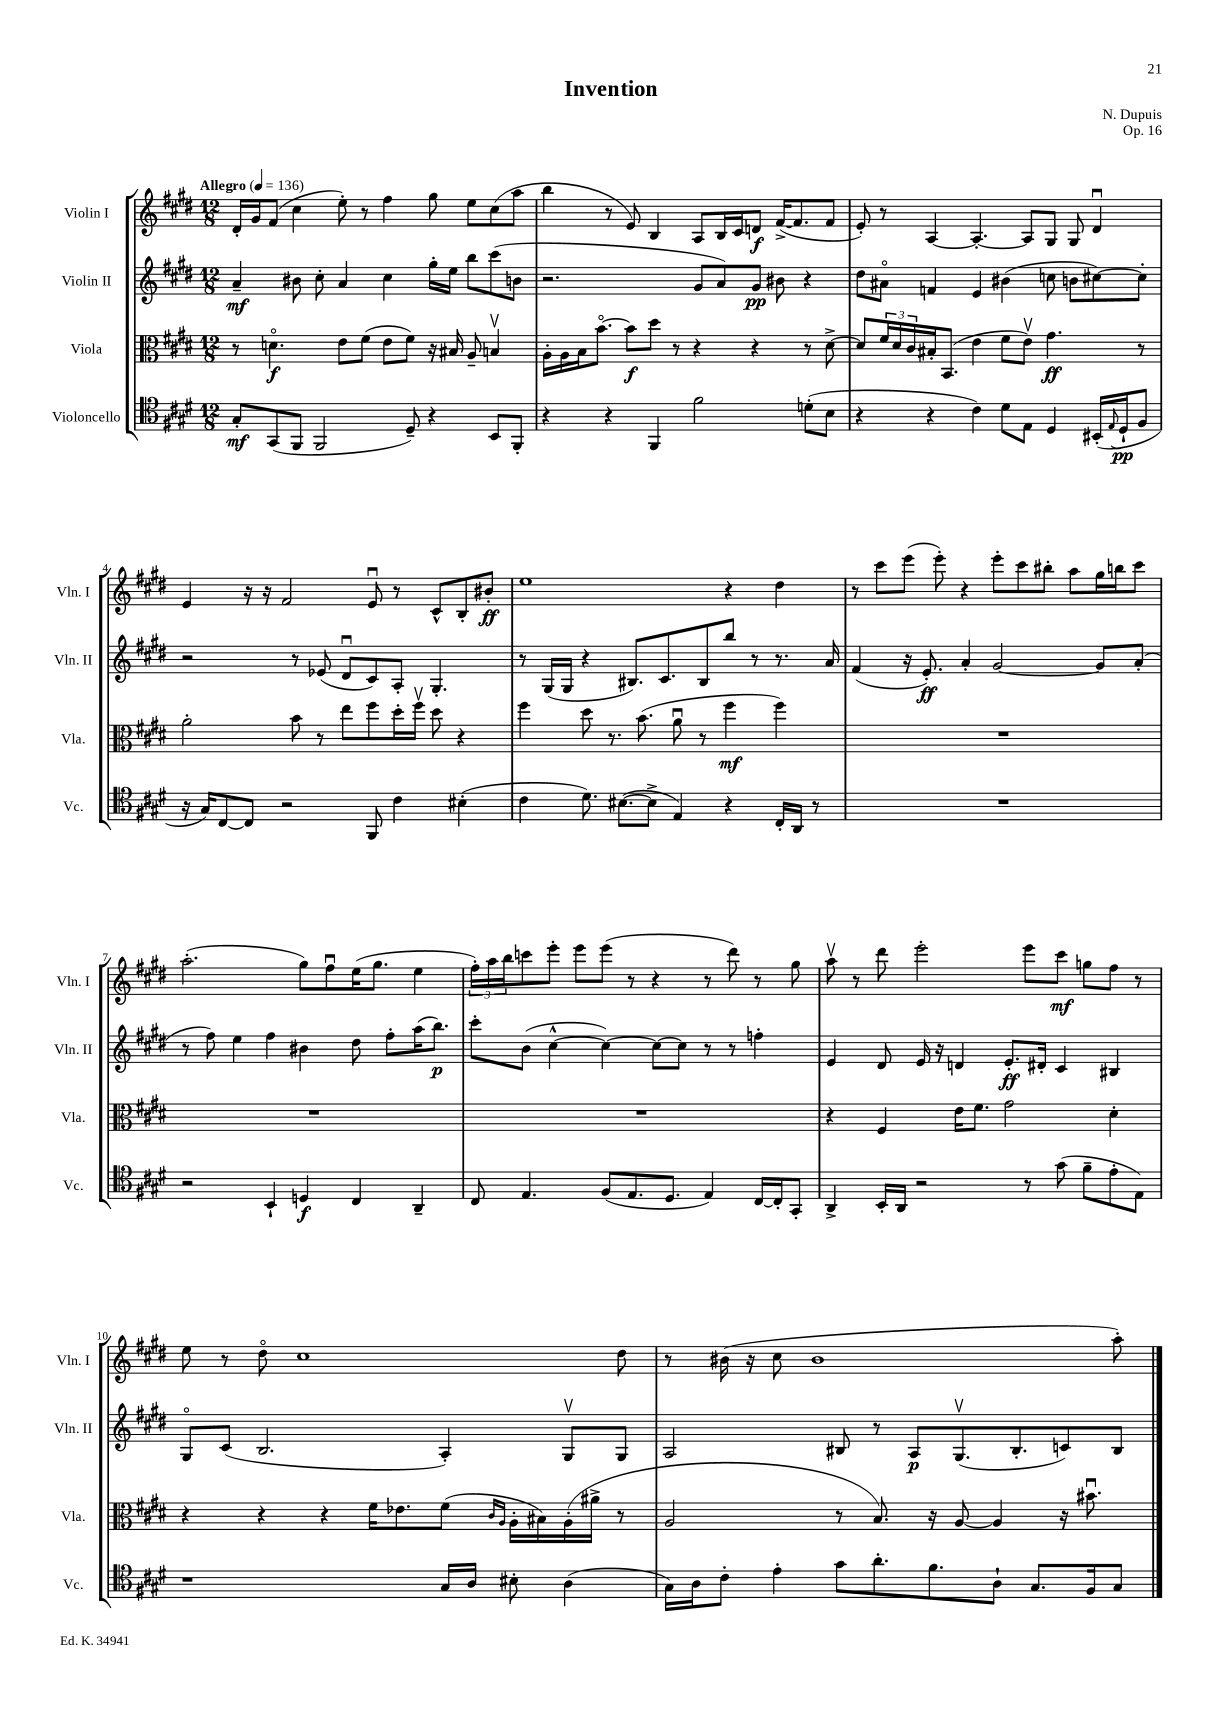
\header { title = "Invention" composer = "N. Dupuis" opus = "Op. 16" }
<<
\new StaffGroup <<
\new Staff = "s0" \with { instrumentName = "Violin I" shortInstrumentName = "Vln. I" } {
    \clef treble \key e \major \numericTimeSignature \time 12/8 \tempo "Allegro" 4 = 136
    dis'16-. gis'16 fis'8( cis''4 e''8-.) r8 fis''4 gis''8 e''8 cis''8( a''8 |
    b''4 r8 e'8) b4 a8 b16 cis'16 d'8\f fis'16~->( fis'8. fis'8 |
    e'8-.) r8 a4~ a4.~-. a8 gis8 gis8 dis'4\downbow |
    e'4 r16 r16 fis'2 e'8\downbow r8 cis'8-^ b8-. bis'8-.\ff |
    e''1 r4 dis''4 |
    r8 cis'''8 e'''8( e'''8-.) r4 e'''8-. cis'''8 bis''8-. a''8 gis''16 b''16 cis'''8 |
    a''2.-.( gis''8) fis''8\downbow e''16( gis''8. e''4 |
    \tuplet 3/2 { fis''16-.) a''16 b''16 } c'''8 e'''8-. e'''8 e'''8( r8 r4 r8 dis'''8) r8 gis''8 |
    a''8\upbow r8 dis'''8 e'''2-. e'''8 cis'''8\mf g''8 fis''8 r8 |
    e''8 r8 dis''8\flageolet cis''1 dis''8 |
    r8 bis'16( r16 cis''8 bis'1 a''8-.) \bar "|." |
}
\new Staff = "s1" \with { instrumentName = "Violin II" shortInstrumentName = "Vln. II" } {
    \clef treble \key e \major \numericTimeSignature \time 12/8
    a'4--\mf bis'8 cis''8-. a'4 cis''4 gis''16-. e''16 b''8 cis'''8( b'8 |
    r2. gis'8 a'8) gis'8\pp bis'8 r4 |
    dis''8 ais'8\flageolet f'4 e'4 bis'4( c''8 b'8 cis''8~) cis''8-. |
    r2 r8 ees'8( dis'8\downbow cis'8) a8-. gis4.-. |
    r8 gis16( gis16 r4 bis8.) cis'8. bis8 b''8 r8 r8. a'16 |
    fis'4( r16 e'8.-.\ff) a'4-. gis'2~ gis'8 a'8-.( |
    r8 fis''8) e''4 fis''4 bis'4 dis''8 fis''8-. a''16( b''8.\p) |
    cis'''8-. b'8( cis''4~-^ cis''4~) cis''8~ cis''8 r8 r8 f''4-. |
    e'4 dis'8 e'16 r16 d'4 e'8.-.\ff dis'16-. cis'4 bis4 |
    gis8\flageolet cis'8( b2. a4-.) gis8\upbow gis8 |
    a2 bis8 r8 a8\p gis8.\upbow( bis8.-. c'8) bis8 \bar "|." |
}
\new Staff = "s2" \with { instrumentName = "Viola" shortInstrumentName = "Vla." } {
    \clef alto \key e \major \numericTimeSignature \time 12/8
    r8 d'4.\flageolet\f e'8 fis'8( e'8 fis'8) r16 bis16 a8-- b4\upbow |
    a16-. a16 b16 b'8.~\flageolet b'8\f dis''8 r8 r4 r4 r8 dis'8~-> |
    dis'8 \tuplet 3/2 { fis'16 dis'16 cis'16 } bis16-. b,8.( e'4 fis'8 e'8\upbow) gis'4.\ff r8 |
    a'2-. b'8 r8 e''8 fis''8 dis''16-. fis''16\upbow dis''8 r4 |
    fis''4 dis''8 r8. b'8.( a'8\downbow r8 fis''4\mf fis''4) |
    R1. |
    R1. |
    R1. |
    r4 fis4 e'16 fis'8. gis'2 dis'4-. |
    r4 r4 r4 fis'16 ees'8. fis'8( \grace { cis'16 a16 } a16-. bis16) a16-.( ais'16-> r8 |
    a2 r8 b8.) r16 a8~ a4 r16 bis'8.\downbow \bar "|." |
}
\new Staff = "s3" \with { instrumentName = "Violoncello" shortInstrumentName = "Vc." } {
    \clef tenor \key e \major \numericTimeSignature \time 12/8
    gis8-.\mf gis,8( fis,8 fis,2 dis8--) r4 b,8 fis,8-. |
    r4 r4 fis,4 fis'2 d'8-.( b8 |
    r4 r4 cis'4) dis'8 e8 dis4 bis,16-.( \appoggiatura { e8 } dis16-!\pp fis8 |
    r16 gis16) cis8~ cis8 r2 fis,8 cis'4 bis4-.( |
    cis'4 dis'8.) bis8.~( bis8-> e4) r4 cis16-. a,16 r8 |
    R1. |
    r2 b,4-! d4\f cis4 a,4-- |
    cis8 e4. fis8( e8. dis8. e4) cis16~ cis16-. gis,8-. |
    a,4-> b,16-. a,16 r2 r8 gis'8( fis'8-- e'8-. e8) |
    r1 gis16 a16 bis8-. a4( |
    gis16) a16 cis'8-. e'4-. gis'8 a'8.-. fis'8. a8-! gis8. fis16 gis8 \bar "|." |
}
>>
>>
